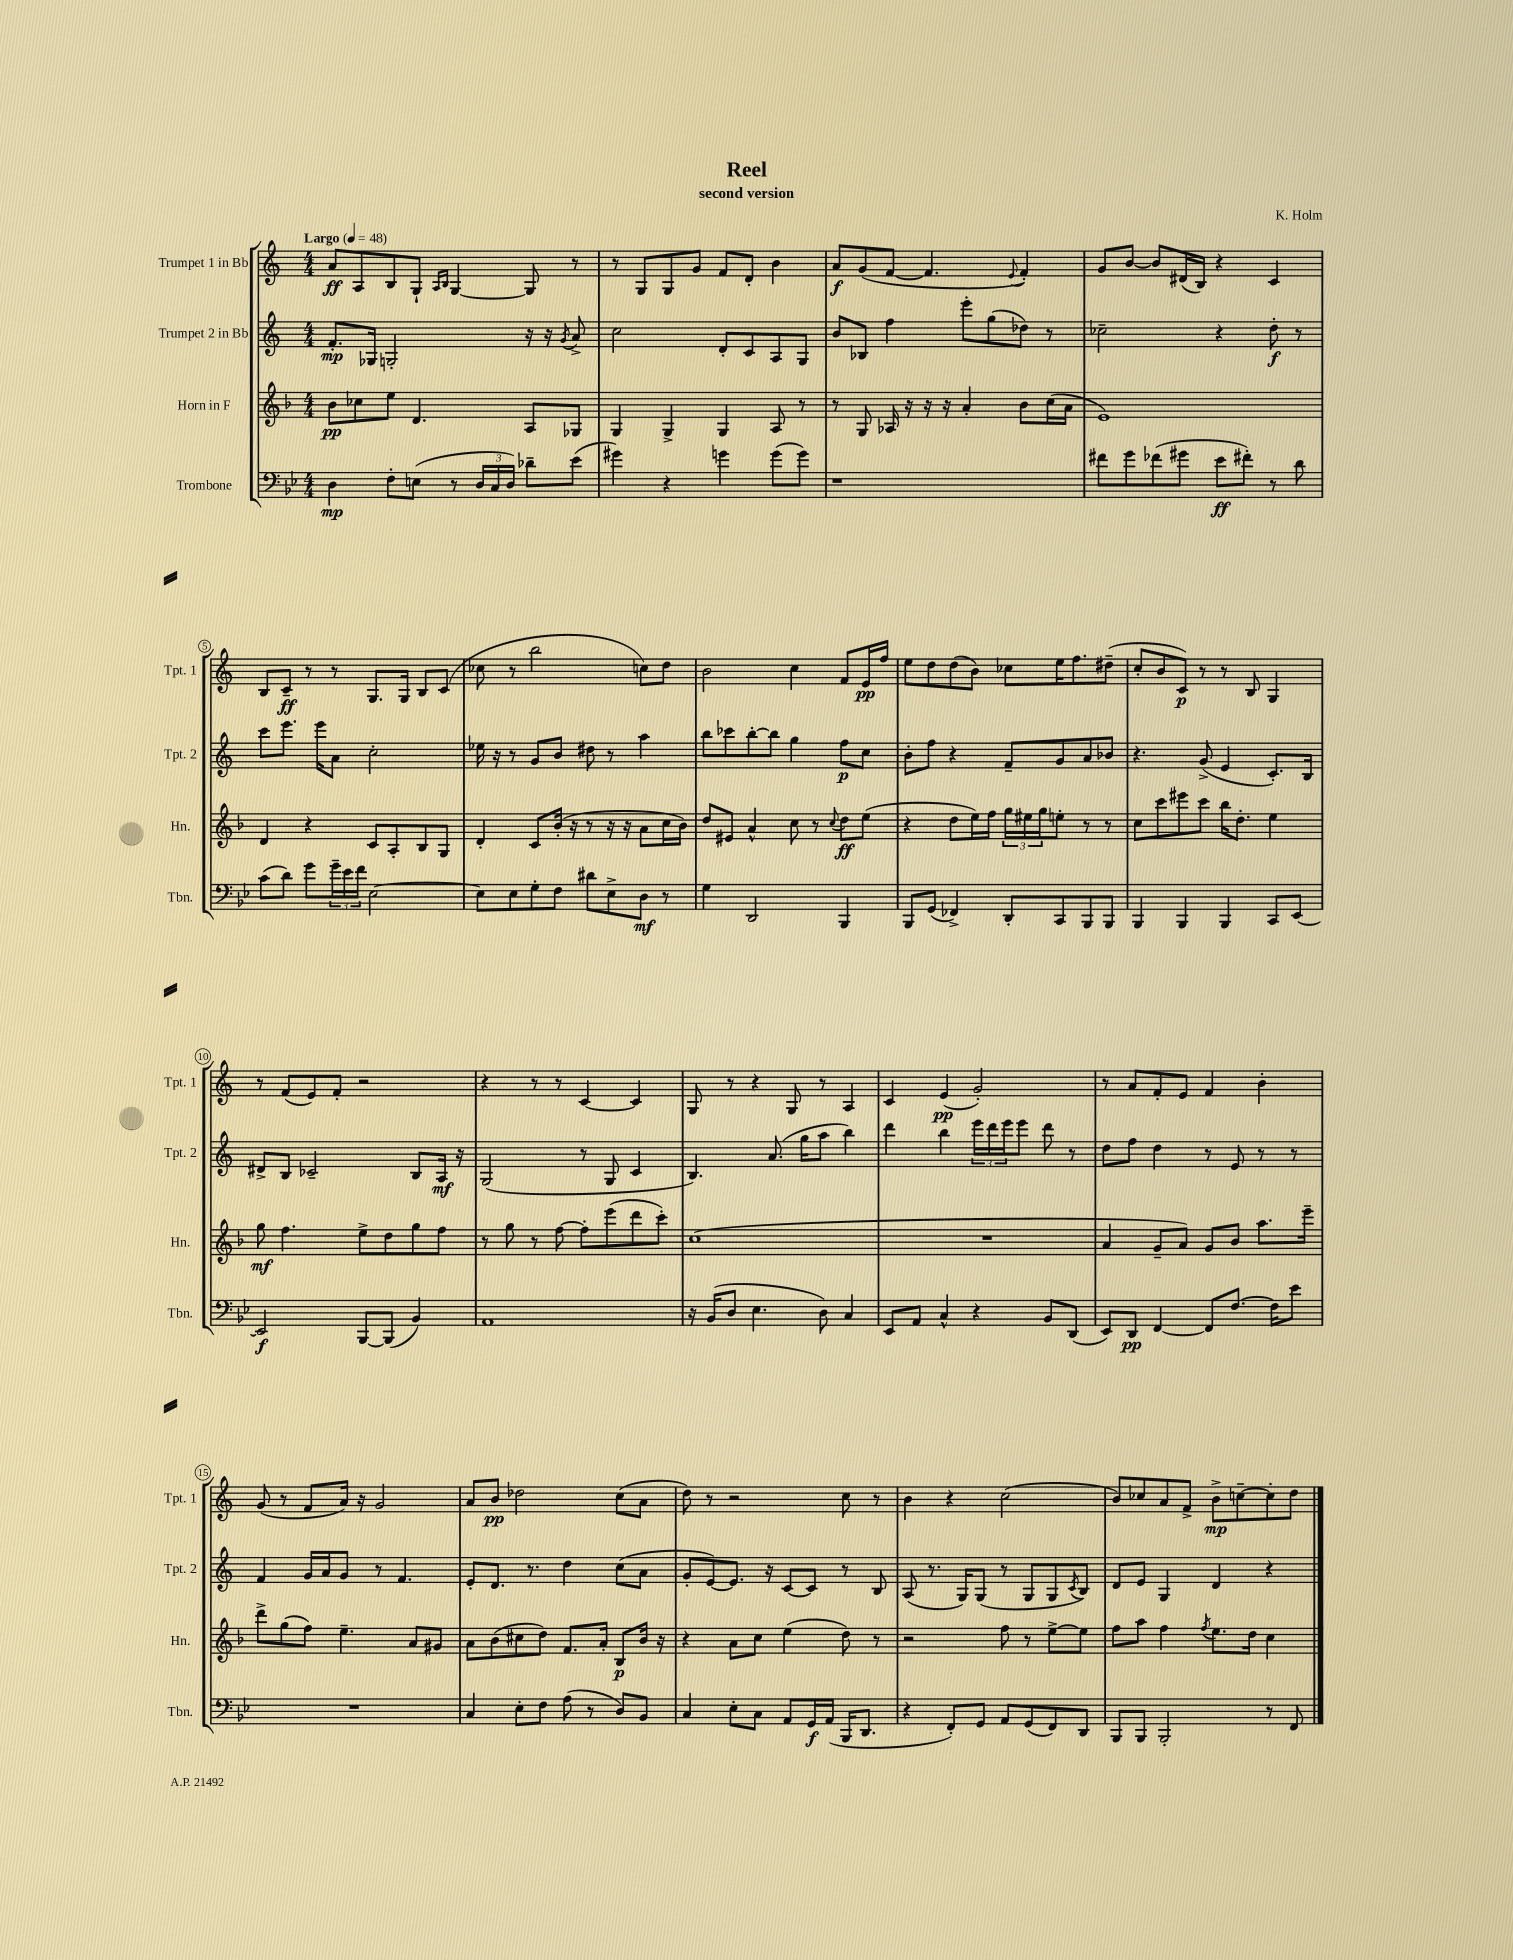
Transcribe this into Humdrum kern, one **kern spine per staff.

**kern	**kern	**kern	**kern
*staff4	*staff3	*staff2	*staff1
*clefF4	*clefG2	*clefG2	*clefG2
*k[b-e-]	*k[b-]	*k[]	*k[]
*M4/4	*M4/4	*M4/4	*M4/4
*MM48	*MM48	*MM48	*MM48
4D\	8b-\L	8.f'/L	8a/L
.	8cc-\	.	8A/
.	.	16G-/Jk	.
8F'\L	8ee\J	2G'/	8B/
(8E\J	4.d/	.	8G`/J
.	.	.	16qqA/LL
.	.	.	16qqB/JJ
8r	.	.	[4G/
24D/LL	.	.	.
24C/	.	.	.
24D/JJ)	.	.	.
8d-~\L	8A/L	16r	8G/]
.	.	16r	.
.	.	8qg/	.
(8e-\J	8G-/J	8a^/	8r
=	=	=	=
4g#\)	4G/	2cc\	8r
.	.	.	8G/L
4r	4G^/	.	8G/
.	.	.	8g/J
4g\	4G/	8d'/L	8f/L
.	.	8c/	8d'/J
(8g\L	8A/	8A/	4b\
8g\J)	8r	8G/J	.
=	=	=	=
1r	8r	8b/L	8a/L
.	8G/	8B-/J	(8g/
.	16A-/	4ff\	[8f/J
.	16r	.	.
.	16r	.	4.f/]
.	16r	.	.
.	4a'/	8eee'\L	.
.	.	(8gg\	.
.	.	.	8qqe/
.	8b-\L	8dd-\J)	4f'/)
.	(16cc\L	8r	.
.	16a\JJ	.	.
=	=	=	=
8f#\L	1e)	2cc-~\	8g/L
8g\	.	.	[8b/J
(8f-\	.	.	8b/]L
8g#\J	.	.	(16d#/L
.	.	.	16B/JJ)
8e-\L	.	4r	4r
8f#'\J)	.	.	.
8r	.	8dd'\	4c/
8d\	.	8r	.
=	=	=	=
(8c\L	4d/	8ccc\L	8B/L
8d\J)	.	8.eee\J	8c~/J
8g\L	4r	.	8r
.	.	16eee\LK	.
24g~\L	.	8a\J	8r
24e-\	.	.	.
24f\JJ	.	.	.
[2E-\	8c/L	2cc'\	8.G/L
.	8A'/	.	.
.	.	.	16G/Jk
.	8B-/	.	8B/L
.	8G/J	.	(8c/J
=	=	=	=
8E-\]L	4d'/	16ee-\	8cc-\
.	.	16r	.
8E-\	.	8r	8r
8G'\	8c/L	8g/L	2bb\
8F\J	(16b-'/Jk	8b/J	.
.	16r	.	.
8d#\L	8r	8dd#\	.
8E-^\	16r	8r	.
.	16r	.	.
8D\J	8a\L	4aa\	8cc\L)
8r	16cc\L	.	8dd\J
.	16b-\JJ)	.	.
=	=	=	=
4G\	8dd/L	8bb\L	2b\
.	8e#/J	8ccc-\	.
2DD/	4a^^/	[8bb'\	.
.	.	8bb\]J	.
.	8cc\	4gg\	4cc\
.	8r	.	.
.	8qqcc/	.	.
4BBB-/	8dd\L	8ff\L	8f/L
.	(8ee\J	8cc\J	16e/L
.	.	.	16ff/JJ
=	=	=	=
8BBB-/L	4r	8b'\L	8ee\L
(8GG/J	.	8ff\J	8dd\
4FF-^/)	8dd\L	4r	(8dd\
.	16ee\L)	.	8b\J)
.	16ff\JJ	.	.
8DD'/L	24gg\LL	8f~/L	8cc-\L
.	24ee#\	.	.
.	24gg\J	.	.
8CC/	8ee'\J	8g/	16ee\K
.	.	.	8.ff\
8BBB-/	8r	8a/	.
8BBB-/J	8r	8b-/J	(8dd#~\J
=	=	=	=
4BBB-/	8cc\L	4.r	8cc'/L
.	8ccc\	.	8b/
4BBB-/	8eee#\	.	8c/J)
.	8ccc\J	(8g^/	8r
4BBB-/	16bb-\LK	4e/	8r
.	8.dd'\J	.	.
.	.	.	8B/
8CC/L	4ee\	8.c'/L)	4G/
[8EE-/J	.	.	.
.	.	16B/Jk	.
=	=	=	=
2EE-/]	8gg\	8d#^/L	8r
.	4.ff\	8B/J	(8f/L
.	.	2c-~/	8e/)
.	.	.	8f'/J
[8BBB-/L	8ee^\L	.	2r
(8BBB-/]J	8dd\	.	.
4BB-/)	8gg\	8B/L	.
.	8ff\J	16A/Jk	.
.	.	16r	.
=	=	=	=
1AA	8r	(2G/	4r
.	8gg\	.	.
.	8r	.	8r
.	[8ff\	.	8r
.	8ff'\]L	8r	[4c/
.	(8eee\	8G/	.
.	8ddd\	4c/	4c/]
.	8ccc'\J)	.	.
=	=	=	=
16r	(1cc	4.B/)	8G/
(16BB-/LK	.	.	.
8D/J	.	.	8r
4.E-\	.	.	4r
.	.	(8.a/	.
.	.	.	8G/
.	.	16gg\LK	.
8D\)	.	8aa\J	8r
4C/	.	4bb\)	4A/
=	=	=	=
8EE-/L	1r	4ddd\	4c/
8AA/J	.	.	.
4C^^/	.	4bb\	(4e/
4r	.	24eee\LL	2g'/)
.	.	24ddd\	.
.	.	24eee\J	.
.	.	8eee\J	.
8BB-/L	.	8ddd\	.
(8DD/J	.	8r	.
=	=	=	=
8EE-/L)	4a/	8dd\L	8r
8DD/J	.	8ff\J	8a/L
[4FF/	8g~/L	4dd\	8f'/
.	8a/J)	.	8e/J
8FF/]L	8g/L	8r	4f/
[8.F/J	8b-/J	8e/	.
.	8.aa\L	8r	4b'\
16F\]LK	.	.	.
8e-\J	.	8r	.
.	16eee~\Jk	.	.
=	=	=	=
1r	8ddd^\L	4f/	(8g/
.	(8gg\	.	8r
.	8ff\J)	16g/LL	8f/L
.	.	16a/J	.
.	4.ee~\	8g/J	16a/Jk)
.	.	.	16r
.	.	8r	2g/
.	.	4.f/	.
.	8a/L	.	.
.	8g#/J	.	.
=	=	=	=
4C/	8a\L	8e'/L	8a/L
.	(8b-\	8.d/J	8b/J
8E-'\L	8cc#\	.	2dd-\
.	.	8.r	.
8F\J	8dd\J)	.	.
(8A\	8.f/L	4dd\	.
8r	.	.	.
.	16a'/Jk	.	.
8D/L)	8B-/L	(8cc\L	(8cc\L
8BB-/J	16b-/Jk	8a\J	8a\J
.	16r	.	.
=	=	=	=
4C/	4r	8g'/L	8dd\)
.	.	[8e/)	8r
8E-'\L	8a\L	8.e/]J	2r
8C\J	8cc\J	.	.
.	.	16r	.
8AA/L	(4ee\	[8c/L	.
16GG/L	.	8c/]J	.
(16AA/JJ	.	.	.
16BBB-/LK	8dd\)	8r	8cc\
8.DD/J	.	.	.
.	8r	8B/	8r
=	=	=	=
4r	2r	(8A/	4b\
.	.	8.r	.
8FF'/L)	.	.	4r
.	.	16G/LK)	.
8GG/J	.	(8G/J	.
8AA/L	8ff\	8r	(2cc\
(8GG/	8r	8G/L	.
8FF/)	[8ee^\L	8G/	.
.	.	8qc/	.
8DD/J	8ee\]J	8B/J)	.
=	=	=	=
8BBB-/L	8ff\L	8d/L	8b/L)
8BBB-/J	8aa\J	8e/J	8cc-/
2BBB-'/	4ff\	4G/	8a/
.	.	.	8f^/J
.	8qff/	.	.
.	8.ee\L	4d/	8b^\L
.	.	.	[8cc~\
.	16dd\Jk	.	.
8r	4cc\	4r	8cc'\]
8FF/	.	.	8dd\J
==	==	==	==
*-	*-	*-	*-
